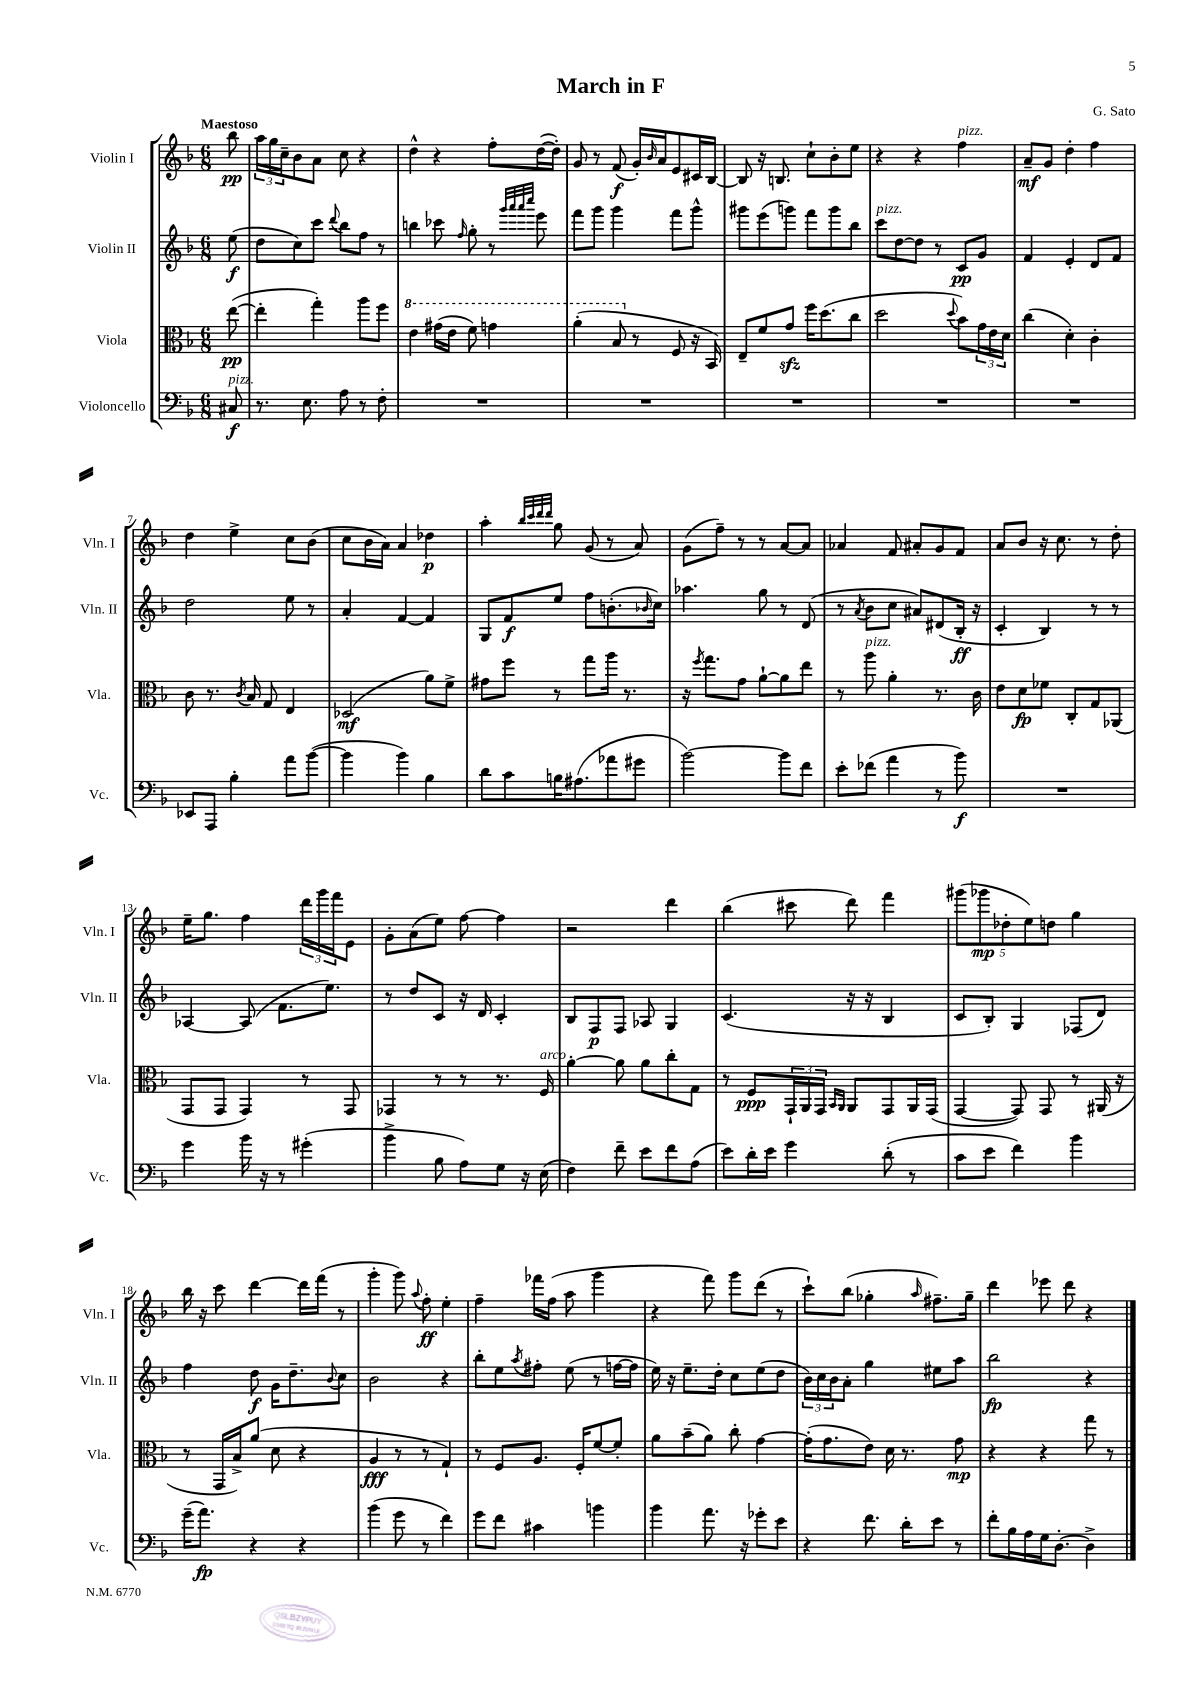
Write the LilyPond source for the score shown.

\header { title = "March in F" composer = "G. Sato" }
<<
\new StaffGroup <<
\new Staff = "s0" \with { instrumentName = "Violin I" shortInstrumentName = "Vln. I" } {
    \clef treble \key f \major \numericTimeSignature \time 6/8 \partial 8 \tempo "Maestoso"
    bes''8\pp |
    \tuplet 3/2 { a''16 g''16 c''16-- } bes'8 a'8 c''8 r4 |
    d''4-^ r4 f''8-. d''16~( d''16-.) |
    g'8 r8 f'8\f( g'16-.) \grace { bes'16 } a'16 e'8 cis'16 bes16~ |
    bes8 r16 b8. c''8-! bes'8-. e''8 |
    r4 r4 f''4^\markup { \italic "pizz." } |
    a'8--\mf g'8 d''4-. f''4 |
    d''4 e''4-> c''8 bes'8( |
    c''8 bes'16 a'16) a'4 des''4\p |
    a''4-. \grace { bes''32 c'''32 d'''32 d'''32 } g''8 g'8( r8 a'8) |
    g'8( f''8--) r8 r8 a'8~ a'8 |
    aes'4 f'8 ais'8-. g'8 f'8 |
    a'8 bes'8 r16 c''8. r8 d''8-. |
    e''16-- g''8. f''4 \tuplet 3/2 { d'''16 g'''16 f'''16 } e'8 |
    g'8-. a'8( e''8) f''8~ f''4 |
    r2 d'''4 |
    bes''4( cis'''8 d'''8) f'''4 |
    \tuplet 5/4 { gis'''8( ges'''8\mp des''8-. e''8) d''8 } g''4 |
    bes''16 r16 c'''8 d'''4~ d'''16 f'''16( r8 |
    g'''4-. g'''8) \appoggiatura { a''8 } f''8-.\ff e''4-. |
    f''4-- fes'''16 f''16( a''8 g'''4 |
    r4 f'''8) g'''8 d'''8( r8 |
    c'''8-!) bes''8( ges''4-. \grace { a''16 } fis''8.--) ges''16-- |
    d'''4 ees'''8 d'''8 r4 \bar "|." |
}
\new Staff = "s1" \with { instrumentName = "Violin II" shortInstrumentName = "Vln. II" } {
    \clef treble \key f \major \numericTimeSignature \time 6/8 \partial 8
    e''8\f( |
    d''8 c''8) c'''8 \appoggiatura { d'''8 } bes''8 f''8 r8 |
    b''4 ces'''8 \grace { f''16 } g''8-. r8 \grace { g'''32 a'''32 a'''32 c''''32 } e'''8 |
    f'''8 g'''8 g'''4 f'''8 g'''8-^ |
    gis'''8 e'''8( g'''8) f'''8 g'''8 bes''8 |
    c'''8^\markup { \italic "pizz." } d''8~ d''8 r8 c'8\pp g'8 |
    f'4 e'4-. d'8 f'8 |
    d''2 e''8 r8 |
    a'4-. f'4~ f'4 |
    g8 f'8\f e''8 f''8 b'8.-.( \grace { bes'16 } c''16) |
    aes''4. g''8 r8 d'8( |
    r8 \acciaccatura { a'8 } bes'8 c''8 ais'8) dis'8( bes16-.\ff r16 |
    c'4-. bes4) r8 r8 |
    aes4~ aes8( f'8. e''8.) |
    r8 d''8 c'8 r16 d'16 c'4-. |
    bes8 f8\p f8 aes8 g4 |
    c'4.( r16 r16 bes4 |
    c'8 bes8-.) g4 fes8( d'8) |
    f''4 d''8\f g'16 d''8.-- \appoggiatura { bes'8 } c''8 |
    bes'2 r4 |
    bes''8-. e''8 \acciaccatura { a''8 } fis''8-. e''8( r8 f''16~ f''16 |
    e''16) r16 e''8.-- d''16-. c''8 e''8( d''8 |
    \tuplet 3/2 { bes'16) c''16 bes'16 } a'8-. g''4 eis''8 a''8 |
    bes''2\fp r4 \bar "|." |
}
\new Staff = "s2" \with { instrumentName = "Viola" shortInstrumentName = "Vla." } {
    \clef alto \key f \major \numericTimeSignature \time 6/8 \partial 8
    e''8~\pp( |
    e''4-. g''4-.) a''8 f''8 |
    \ottava #1 e''4 gis''16( e''16 f''8) g''4 |
    a''4-.( bes'8 \ottava #0 r8 f8 r16 bes,16) |
    e8-- f'8 g'8\sfz f''16 d''8.( c''8 |
    d''2 \appoggiatura { d''8 } bes'8) \tuplet 3/2 { g'16 e'16 d'16 } |
    c''4( d'4-.) c'4-. |
    c'8 r8. \acciaccatura { c'8 } bes16 g8 e4 |
    des2\mf( a'8) f'8-> |
    gis'8 f''8 r8 g''8 a''16 r8. |
    r16 \acciaccatura { f''8 } g''8. g'8 a'8~-! a'8 e''8 |
    r8 a''8^\markup { \italic "pizz." } a'4-. r8. c'16 |
    e'8 d'8\fp fes'8 c8-. g8 aes,8( |
    g,8 g,8 g,4) r8 g,8 |
    ges,4 r8 r8 r8. f16^\markup { \italic "arco" } |
    a'4~-. a'8 a'8 c''8-. g8 |
    r8 f8\ppp \tuplet 3/2 { g,16-! a,16 g,16 } \grace { bes,16 a,16 } a,8 g,8 a,16 g,16( |
    g,4~ g,8) g,8 r8 ais,16( r16 |
    r8 g,16 bes16->) a'8( d'8 r4 |
    a4\fff r8 r8 g4-!) |
    r8 f8 a8. f16-. f'8~ f'8-. |
    a'8 bes'8--( a'8) c''8-. g'4~ |
    g'16-.( g'8. e'8) d'16 r8. g'8\mp |
    r4 r4 g''8 r8 \bar "|." |
}
\new Staff = "s3" \with { instrumentName = "Violoncello" shortInstrumentName = "Vc." } {
    \clef bass \key f \major \numericTimeSignature \time 6/8 \partial 8
    cis8\f^\markup { \italic "pizz." } |
    r8. e8. a8 r8 f8-. |
    R2. |
    R2. |
    R2. |
    R2. |
    R2. |
    ees,8 a,,8 bes4-. a'8 bes'8~( |
    bes'4 bes'4) bes4 |
    d'8 c'8 b16 ais8.( aes'8 gis'8 |
    bes'2~) bes'8 f'8 |
    e'8-. fes'8( a'4 r8 bes'8\f) |
    R2. |
    g'4 bes'16 r16 r8 gis'4-.( |
    bes'4-> bes8 a8) g8 r16 e16( |
    f4) f'8-- e'8 f'8 a8( |
    e'8) d'16-. e'16 g'4 d'8-.( r8 |
    c'8 e'8 f'4) bes'4 |
    g'16--( a'8.\fp) r4 r4 |
    bes'4( g'8 r8 f'4) |
    g'8 f'8 cis'4 b'4 |
    bes'4 a'8. r16 ges'8-. e'8 |
    r4 f'8. d'16-. e'8 r8 |
    f'8-. bes16 a16 g16 d8.~-. d4-> \bar "|." |
}
>>
>>
